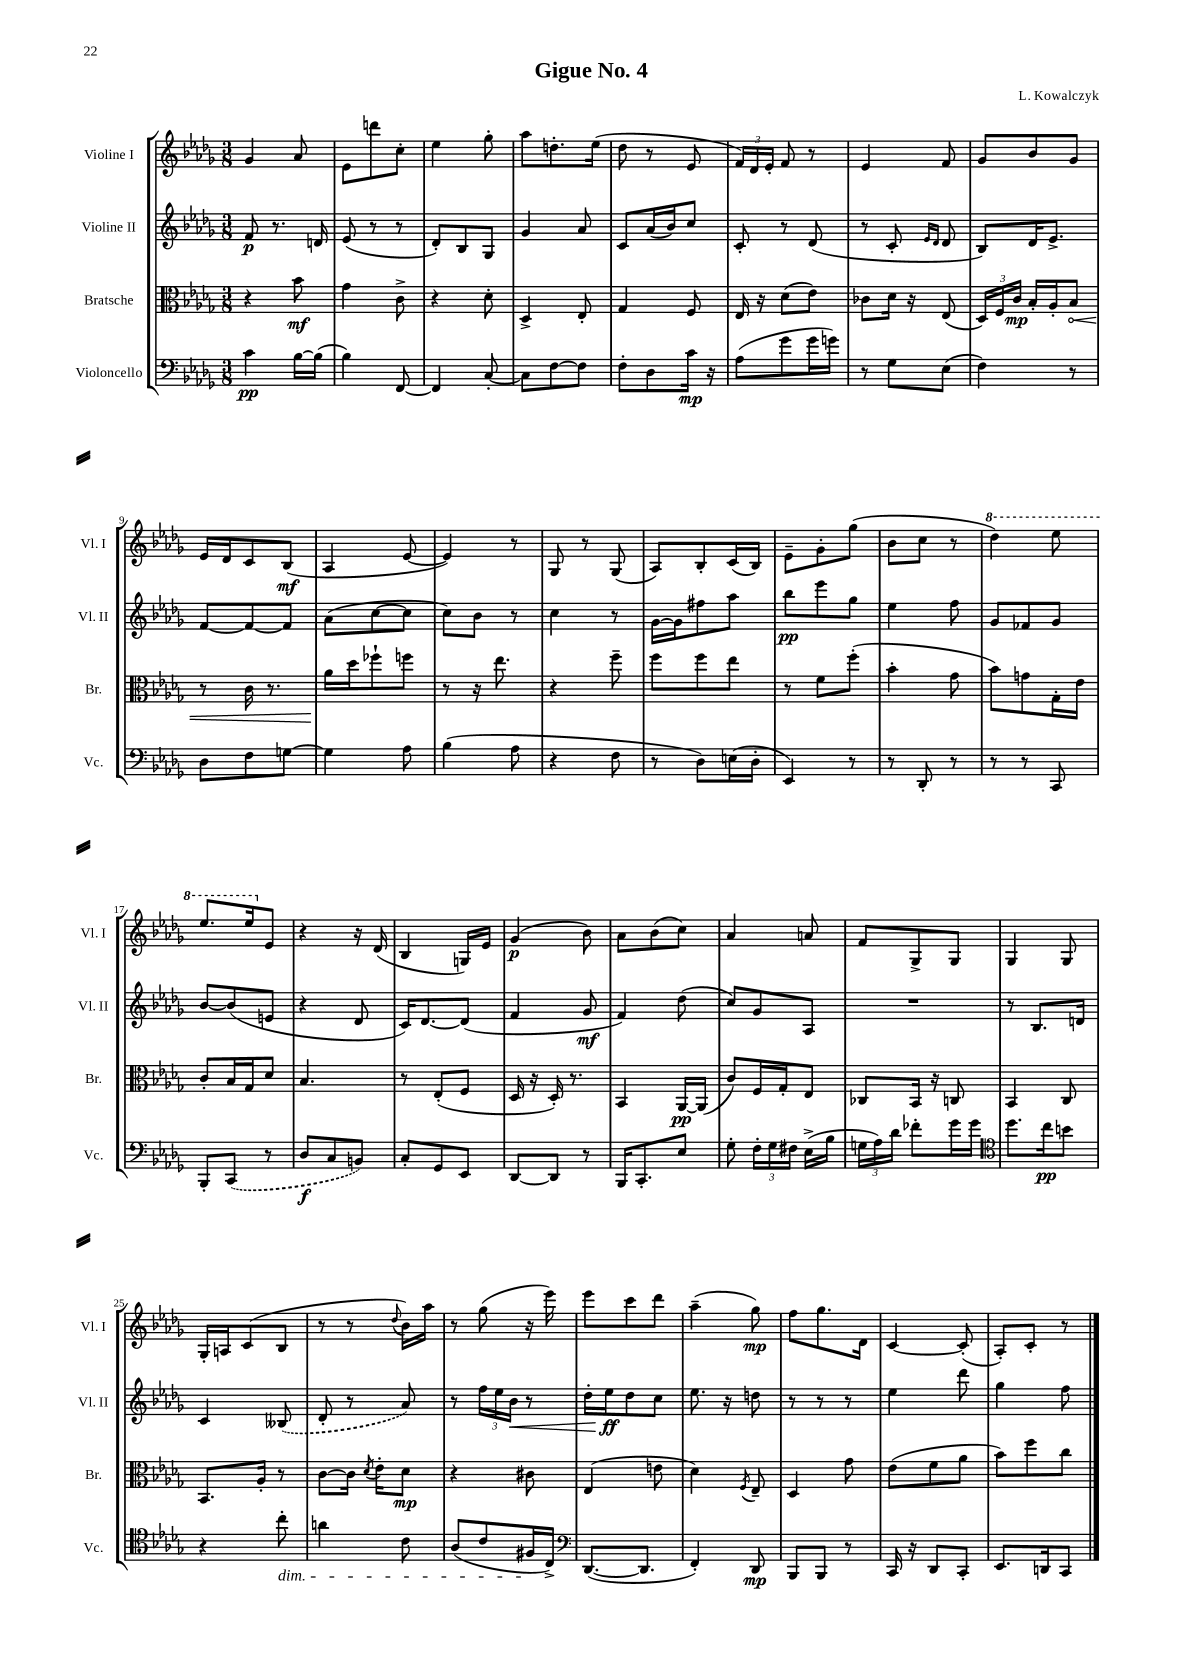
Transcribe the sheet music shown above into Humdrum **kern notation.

**kern	**kern	**kern	**kern
*staff4	*staff3	*staff2	*staff1
*clefF4	*clefC3	*clefG2	*clefG2
*k[b-e-a-d-g-]	*k[b-e-a-d-g-]	*k[b-e-a-d-g-]	*k[b-e-a-d-g-]
*M3/8	*M3/8	*M3/8	*M3/8
4c	4r	8f	4g-
.	.	8.r	.
[16B-	8b-	.	8a-
(16B-]	.	16d	.
=	=	=	=
4B-)	4g-	(8e-	8e-
.	.	8r	8ddd
[8FF	8c^	8r	8cc'
=	=	=	=
4FF]	4r	8d-')	4ee-
.	.	8B-	.
[8C'	8d-'	8G-	8gg-'
=	=	=	=
8C]	4D-^	4g-	8aa-
[8F	.	.	8.dd'
8F]	8E-'	8a-	.
.	.	.	(16ee-
=	=	=	=
8F'	4G-	8c	8dd-
8D-	.	(16a-	8r
.	.	16b-)	.
16c	8F	8cc	8e-
16r	.	.	.
=	=	=	=
(8A-	16E-	8c'	24f)
.	.	.	24d-
.	16r	.	.
.	.	.	24e-'
8g-	(8d-	8r	8f
16g-	8e-)	(8d-	8r
16g)	.	.	.
=	=	=	=
8r	8c-	8r	4e-
8G-	16d-	8c'	.
.	16r	.	.
.	.	16qqe-	.
.	.	16qqd-	.
(8E-	(8E-	8d-	8f
=	=	=	=
4F)	24D-)	8B-)	8g-
.	24F	.	.
.	24c	.	.
.	16B-'	16d-	8b-
.	16A-'	8.e-^	.
8r	8B-	.	8g-
=	=	=	=
8D-	8r	[8f	16e-
.	.	.	16d-
8F	16c	8f_	8c
.	8.r	.	.
[8G	.	8f]	(8B-
=	=	=	=
4G]	16a-	(8a-	4A-
.	16dd-	.	.
.	8ff-`	[8cc	.
8A-	8ff	8cc]	[8e-
=	=	=	=
(4B-	8r	8cc)	4e-])
.	16r	8b-	.
.	8.ee-	.	.
8A-	.	8r	8r
=	=	=	=
4r	4r	4cc	8G-
.	.	.	8r
8F	8ff~	8r	(8G-
=	=	=	=
8r	8ff	[16g-	8A-)
.	.	16g-]	.
8D-)	8ff	8ff#	8B-'
(16E	8ee-	8aa-	(16c
16D-'	.	.	16B-)
=	=	=	=
4EE-)	8r	8bb-	8e-~
.	8f	8eee-	8g-'
8r	(8ff'	8gg-	(8gg-
=	=	=	=
8r	4b-'	4ee-	8b-
8DD-'	.	.	8cc
8r	8g-	8ff	8r
=	=	=	=
8r	8b-)	8g-	4ddd-)
8r	8g	8f-	.
8CC	16G-'	8g-	8eee-
.	16e-	.	.
=	=	=	=
8BBB-'	8c'	[8b-	8.eee-
(8CC	16B-	(8b-]	.
.	16G-	.	16eee-
8r	8d-	8e	8e-
=	=	=	=
8D-	4.B-	4r	4r
8C	.	.	.
8BB)	.	8d-	16r
.	.	.	(16d-
=	=	=	=
8C'	8r	16c)	4B-
.	.	[8.d-	.
8GG-	(8E-'	.	.
8EE-	8F	(8d-]	16G)
.	.	.	16e-
=	=	=	=
[8DD-	16D-	4f	(4g-
.	16r	.	.
8DD-]	16D-')	.	.
.	8.r	.	.
8r	.	8g-	8b-)
=	=	=	=
16BBB-	4BB-	4f)	8a-
8.CC'	.	.	.
.	.	.	(8b-
8E-	[16AA-	(8dd-	8cc)
.	(16AA-]	.	.
=	=	=	=
8G-'	8c)	8cc)	4a-
24F'	16F	8g-	.
24G-	.	.	.
.	16G-'	.	.
24F#	.	.	.
(16E-^	8E-	8A-	8a
16B-	.	.	.
=	=	=	=
24G	8C-	4.r	8f
24A-)	.	.	.
24d-	.	.	.
8f-'	16BB-	.	8G-^
.	16r	.	.
16g-	8C	.	8G-
16g-	.	.	.
=	=	=	=
*clefC4	*	*	*
8.dd-	4BB-	8r	4G-
.	.	8.B-	.
16cc	.	.	.
8b	8C	.	8G-
.	.	16d	.
=	=	=	=
4r	8.BB-	4c	16G-'
.	.	.	16A
.	.	.	(8c
.	16A-'	.	.
8cc'	8r	(8B--	8B-
=	=	=	=
4a	[8c	8d-'	8r
.	16c]	8r	8r
.	8qd-	.	.
.	16e-'	.	.
.	.	.	8qqdd-
8c	8d-	8a-)	16b-)
.	.	.	16aa-
=	=	=	=
(8A-	4r	8r	8r
8c	.	24ff	(8gg-
.	.	24ee-	.
.	.	24b-	.
16F#	8c#	8r	16r
16C^)	.	.	16eee-)
=	=	=	=
*clefF4	*	*	*
([8.DD-	(4E-	16dd-'	8eee-
.	.	16ee-	.
.	.	8dd-	8ccc
8.DD-]	.	.	.
.	8e	8cc	8ddd-
=	=	=	=
4FF')	4d-)	8.ee-	(4aa-~
.	.	16r	.
.	8qF	.	.
8DD-	8E-~	8dd	8gg-)
=	=	=	=
8BBB-	4D-	8r	8ff
8BBB-	.	8r	8.gg-
8r	8g-	8r	.
.	.	.	16d-
=	=	=	=
16CC	(8e-	4ee-	[4c
16r	.	.	.
8DD-	8f	.	.
8CC'	8a-	8ddd-	(8c']
=	=	=	=
8.EE-	8b-)	4gg-	8A-')
.	8ff	.	8c'
16DD	.	.	.
8CC	8cc	8ff	8r
==	==	==	==
*-	*-	*-	*-
